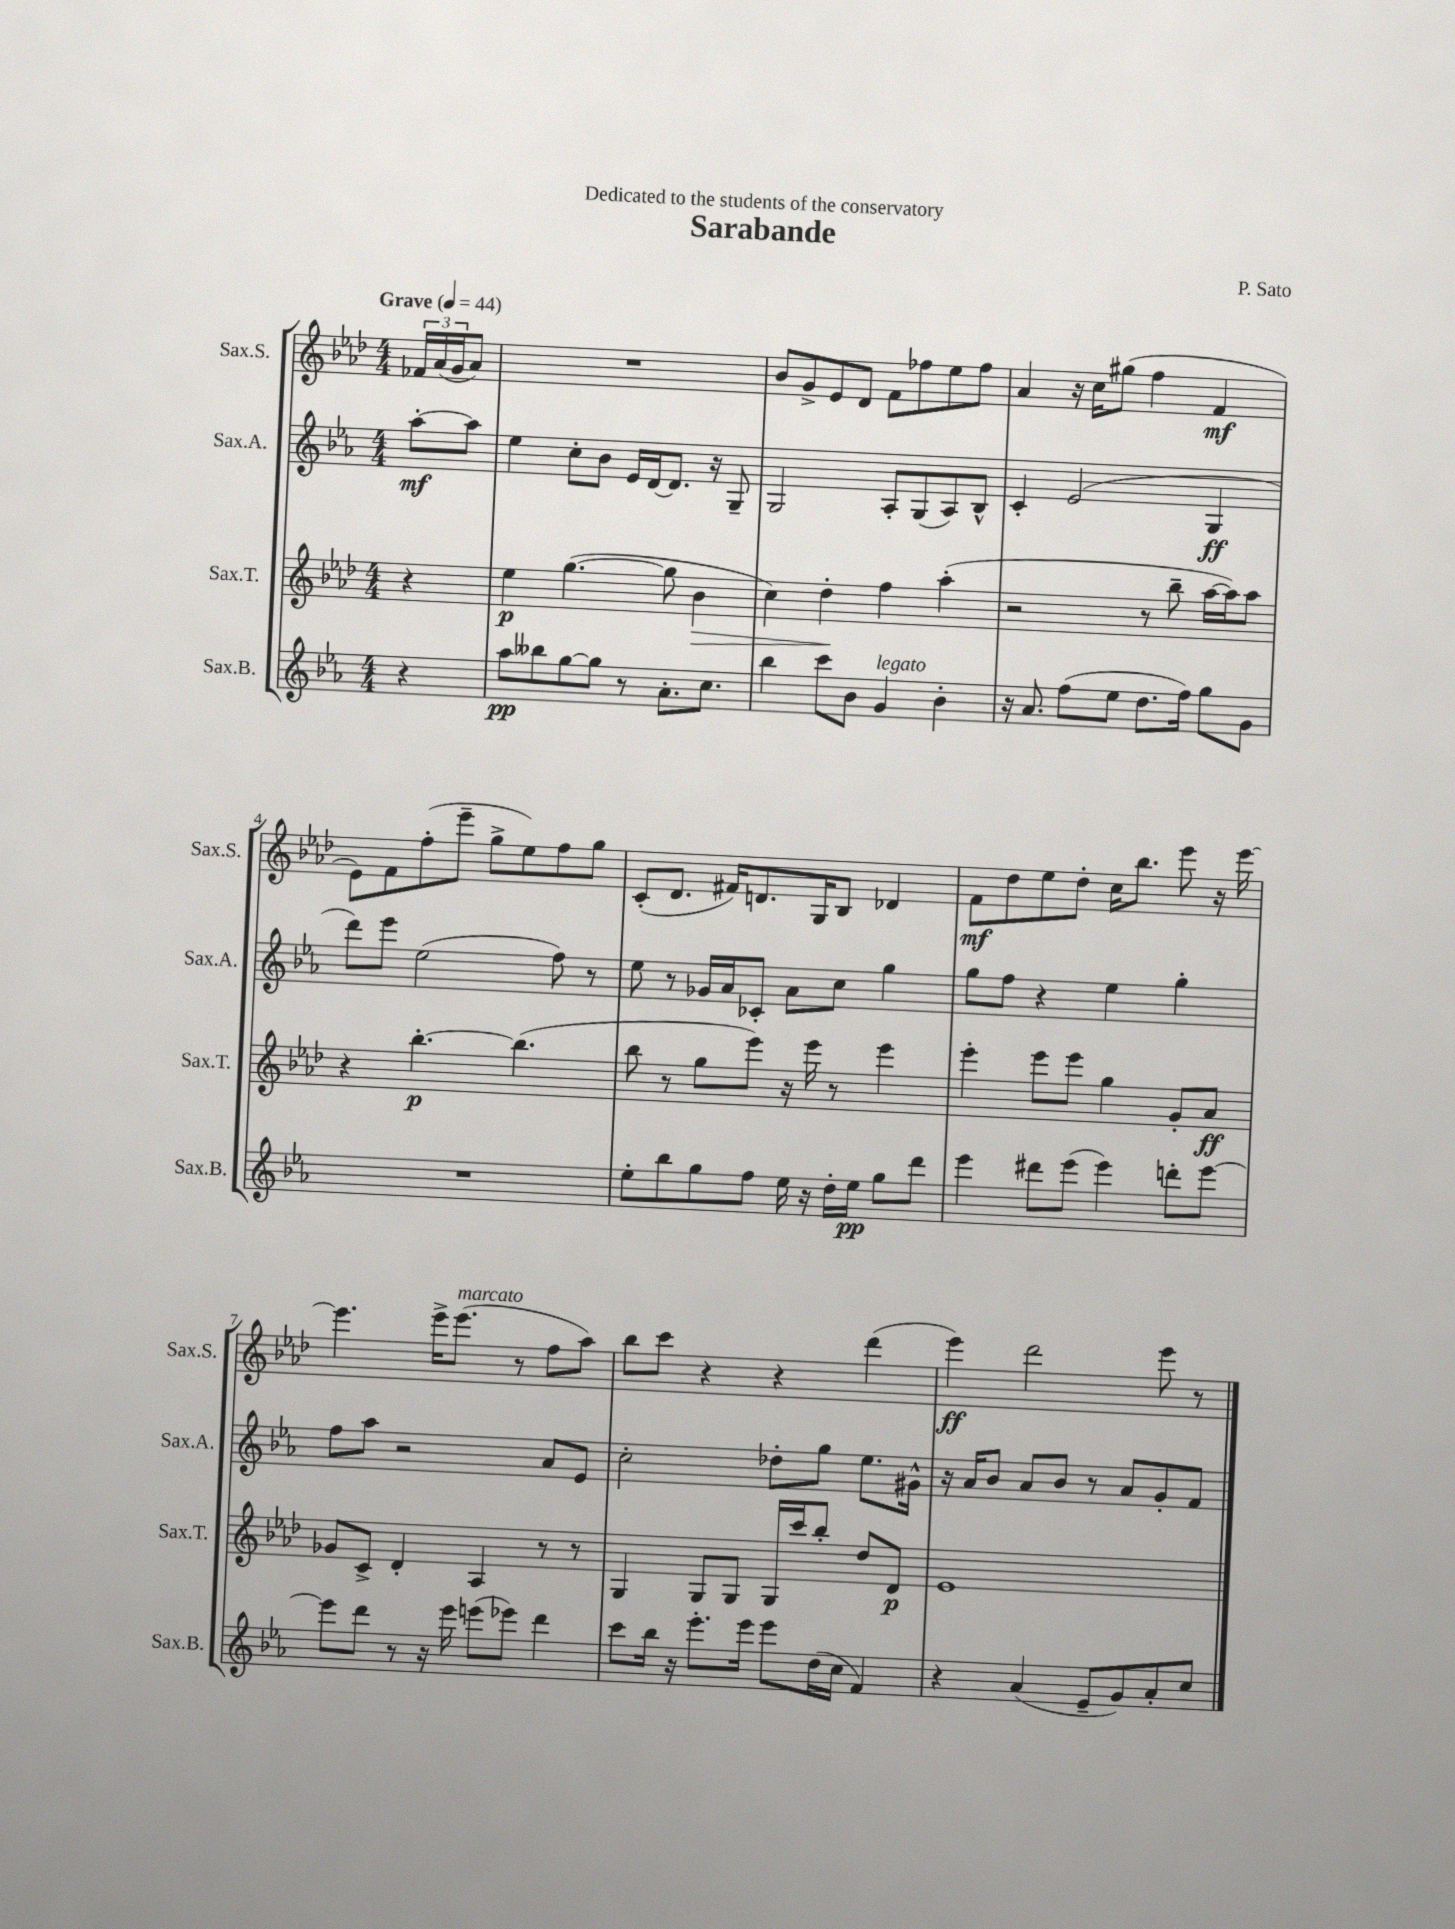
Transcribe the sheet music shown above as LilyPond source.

\header { title = "Sarabande" composer = "P. Sato" dedication = "Dedicated to the students of the conservatory" }
<<
\new StaffGroup <<
\new Staff = "s0" \with { instrumentName = "Sax.S." shortInstrumentName = "Sax.S." } {
    \clef treble \key aes \major \numericTimeSignature \time 4/4 \partial 4 \tempo "Grave" 4 = 44
    \tuplet 3/2 { fes'16 aes'16( g'16 } aes'8) |
    R1 |
    bes'8 g'8-> ees'8 des'8 f'8 fes''8 ees''8 fes''8 |
    aes'4 r16 c''16 gis''8( f''4 f'4\mf |
    ees'8) f'8 f''8-.( ees'''8-- g''8-> ees''8) f''8 g''8 |
    c'8-.( des'8. fis'16) d'8. g16 bes8 des'4 |
    f'8\mf des''8 ees''8 des''8-. c''16 bes''8. ees'''8 r16 ees'''16~ |
    ees'''4. ees'''16-> ees'''8.^\markup { \italic "marcato" }( r8 f''8 aes''8) |
    bes''8 c'''8 r4 r4 des'''4( |
    ees'''4\ff) des'''2 ees'''8 r8 \bar "|." |
}
\new Staff = "s1" \with { instrumentName = "Sax.A." shortInstrumentName = "Sax.A." } {
    \clef treble \key ees \major \numericTimeSignature \time 4/4 \partial 4
    aes''8~-.\mf aes''8 |
    ees''4 c''8-. bes'8 ees'16 d'16~ d'8. r16 g8-- |
    g2 aes8-. g8( aes8) bes8-^ |
    c'4-. ees'2( g4\ff |
    d'''8) ees'''8 ees''2( f''8) r8 |
    ees''8 r8 ges'16 aes'16 ces'8-. aes'8 c''8 g''4 |
    g''8 f''8 r4 ees''4 g''4-. |
    f''8 aes''8 r2 aes'8 ees'8 |
    c''2-. des''8-. g''8 ees''8. gis'16-^ |
    r16 aes'16 bes'8 aes'8 bes'8 r8 aes'8 g'8-. f'8 \bar "|." |
}
\new Staff = "s2" \with { instrumentName = "Sax.T." shortInstrumentName = "Sax.T." } {
    \clef treble \key aes \major \numericTimeSignature \time 4/4 \partial 4
    r4 |
    ees''4\p g''4.~( g''8 bes'4\> |
    c''4) des''4-.\! f''4 aes''4-.( |
    r2 r8 bes''8-- aes''16~ aes''16) aes''8 |
    r4 bes''4.~-.\p bes''4.( |
    bes''8 r8 g''8 ees'''8) r16 ees'''16 r8 ees'''4 |
    ees'''4-. ees'''8 ees'''8 g''4 g'8-. aes'8\ff |
    ges'8 c'8-> des'4-. aes4 r8 r8 |
    g4 g8 g8 g16 c'''16 bes''8-. des''8 des'8\p |
    ees'1 \bar "|." |
}
\new Staff = "s3" \with { instrumentName = "Sax.B." shortInstrumentName = "Sax.B." } {
    \clef treble \key ees \major \numericTimeSignature \time 4/4 \partial 4
    r4 |
    aes''8\pp beses''8 g''8~ g''8 r8 aes'8.-. c''8. |
    bes''4 c'''8 bes'8 g'4^\markup { \italic "legato" } bes'4-. |
    r16 aes'8. f''8( ees''8 d''8. f''16) g''8 g'8 |
    R1 |
    ees''8-. bes''8 g''8 f''8 ees''16 r16 d''16-. ees''16\pp g''8 d'''8 |
    ees'''4 dis'''8 ees'''8( ees'''4) d'''8-. ees'''8~ |
    ees'''8 d'''8 r8 r16 ees'''16 e'''8( ees'''8) d'''4 |
    c'''8 bes''16 r16 ees'''8.-. ees'''16 ees'''8 d''16( c''16 f'4) |
    r4 aes'4( ees'8-- g'8) aes'8-. c''8 \bar "|." |
}
>>
>>
